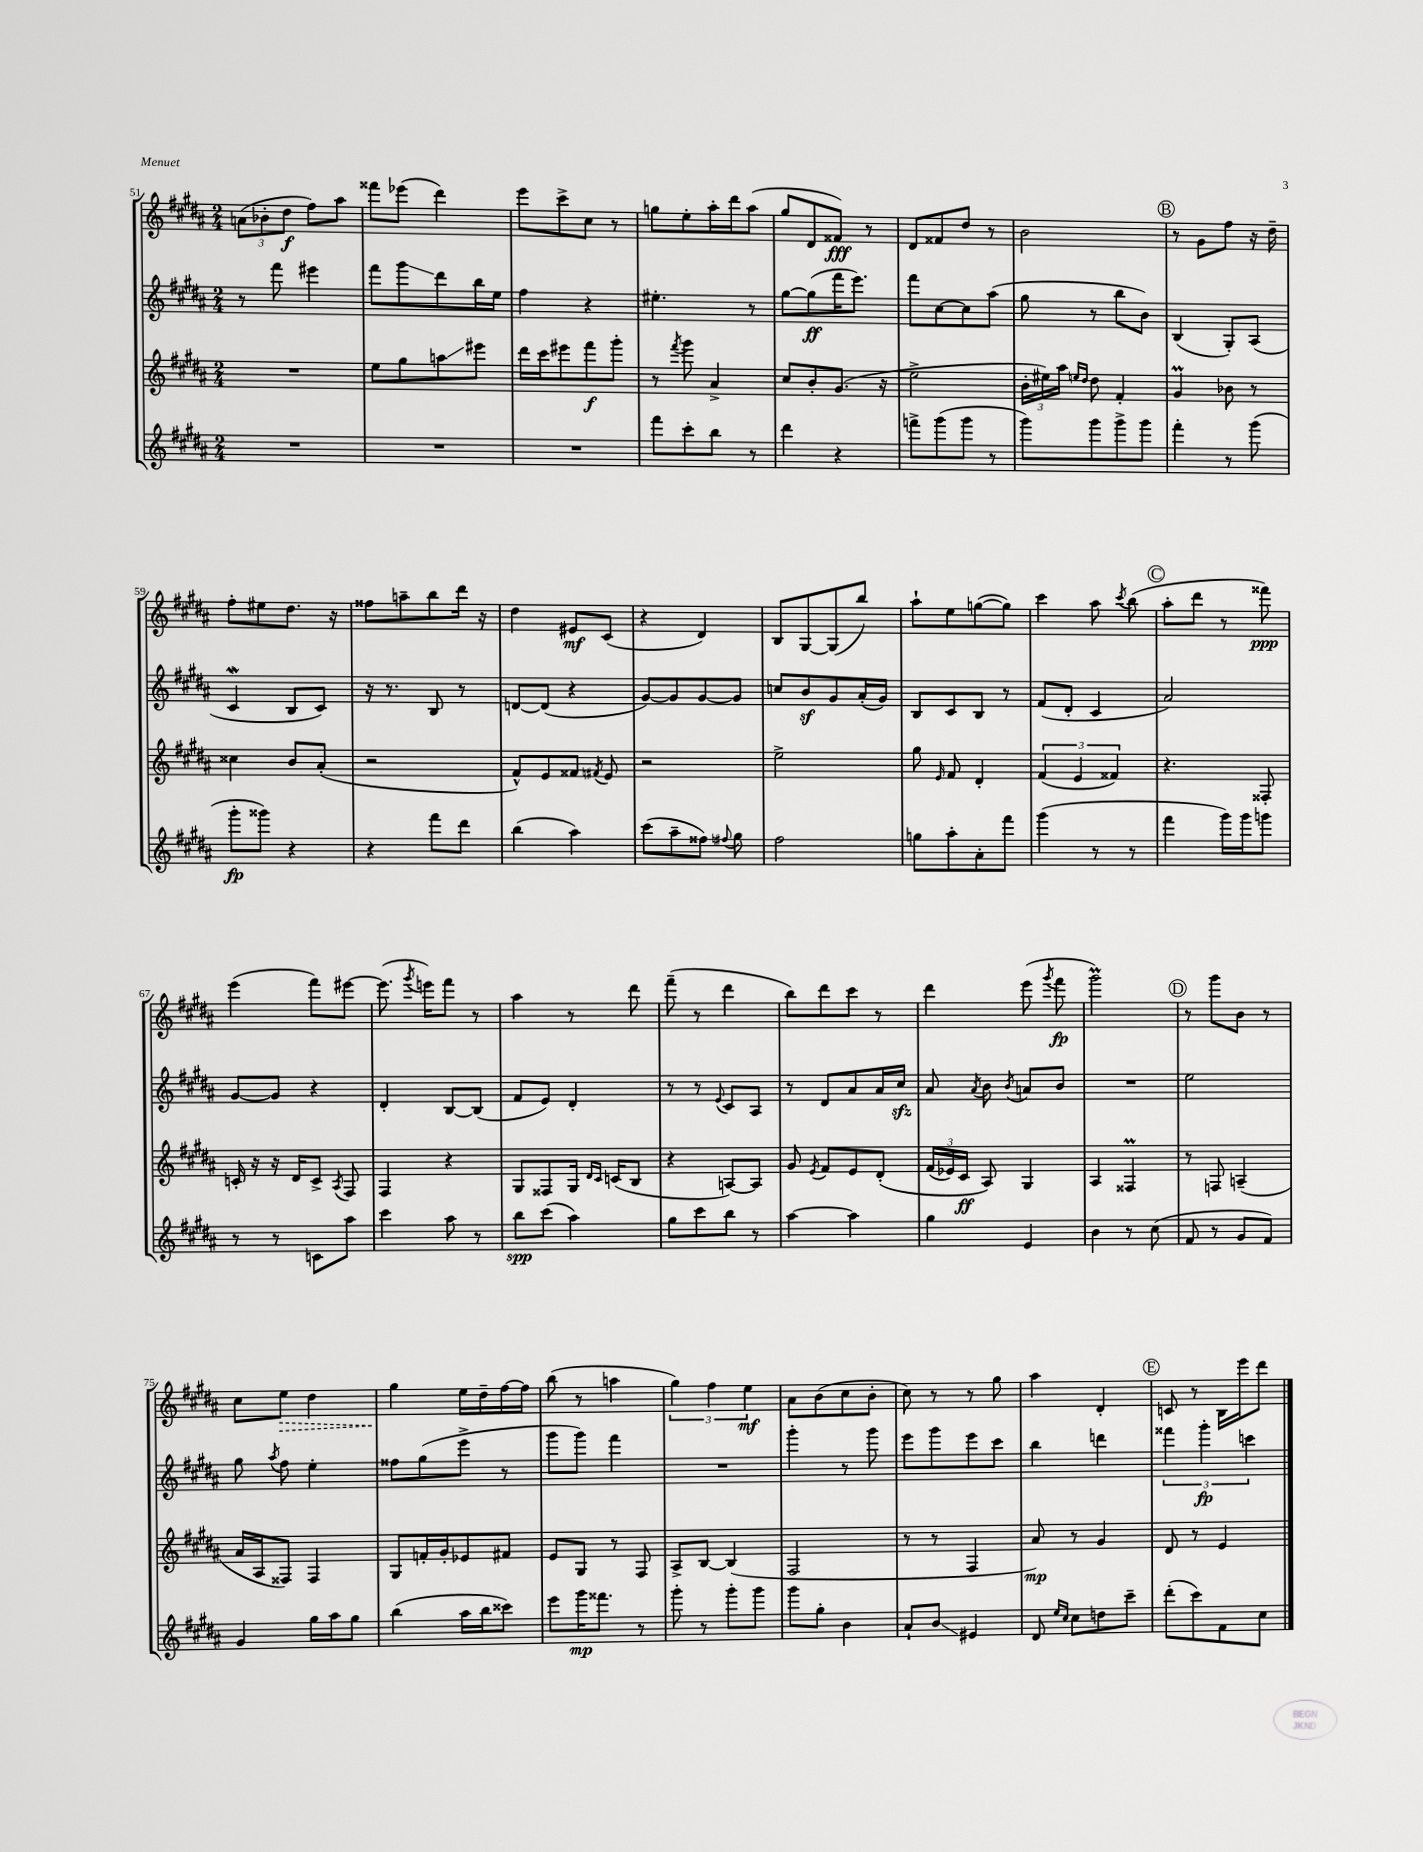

**kern	**kern	**kern	**kern
*staff4	*staff3	*staff2	*staff1
*clefG2	*clefG2	*clefG2	*clefG2
*k[f#c#g#d#a#]	*k[f#c#g#d#a#]	*k[f#c#g#d#a#]	*k[f#c#g#d#a#]
*M2/4	*M2/4	*M2/4	*M2/4
2r	2r	8r	(12a
.	.	.	12b-'
.	.	8fff#	.
.	.	.	12dd#
.	.	4eee#	8ff#)
.	.	.	8aa#
=	=	=	=
2r	8ee	8fff#	8fff##
.	8gg#	8ggg#	(8eee-
.	8aa	8ddd#	4ddd#)
.	8eee#	16bb	.
.	.	16ee	.
=	=	=	=
2r	16ddd#	4ff#	8eee
.	16ccc#	.	.
.	8eee#	.	8ccc#^
.	8fff#	4r	8cc#
.	8ggg#'	.	8r
=	=	=	=
8fff#	8r	4.ee#'	8gg
.	8qfff#	.	.
8ccc#'	8ggg#	.	8ee'
8bb	4a#^	.	16aa#'
.	.	.	16ddd#
8r	.	8r	(8aa#
=	=	=	=
4ddd#	8cc#	[8gg#	8gg#
.	8b'	(8gg#]	8d#
4r	(8.g#	16fff#	8f##)
.	.	8.eee)	.
.	.	.	8r
.	16r	.	.
=	=	=	=
8fff^	2ee^	8fff#	8d#
(8ggg#	.	[8cc#	8f##
8ggg#	.	8cc#]	8dd#
8r	.	(8aa#	8r
=	=	=	=
8ggg#)	24b'	8gg#	2b
.	24ee#)	.	.
.	24aa#	.	.
.	16qqee	.	.
.	16qqdd#	.	.
8ggg#	8dd#	8r	.
8ggg#^	4f#'	8bb	.
8ggg#	.	8b)	.
=	=	=	=
4fff#'	4g#	(4B	8r
.	.	.	8g#
8r	8b-	8G#')	8ff#
(8ggg#	8r	(8A#	16r
.	.	.	16dd#~
=	=	=	=
8ggg#'	4cc##	4c#	8ff#'
8ggg##)	.	.	8ee#
4r	8b	8B	8.dd#
.	(8a#'	8c#)	.
.	.	.	16r
=	=	=	=
4r	2r	16r	8ff##
.	.	8.r	.
.	.	.	8aa~
8fff#	.	8B	8bb
8ddd#	.	8r	16ddd#
.	.	.	16r
=	=	=	=
(4bb	8f#^^)	[8d	4dd#
.	8e	(8d]	.
4aa#)	8f##	4r	8e#
.	8qf#	.	.
.	8e	.	(8c#
=	=	=	=
(8ccc#	2r	[8g#)	4r
8aa#~	.	8g#]	.
8ff##)	.	[8g#	4d#)
8qqff#	.	.	.
8gg#	.	8g#]	.
=	=	=	=
2ff#	2ee^	8cc	8B
.	.	8b	[8G#
.	.	8g#	(8G#]
.	.	(16a#'	8bb)
.	.	16g#)	.
=	=	=	=
8gg	8gg#	8B	8aa#`
.	16qqe	.	.
8aa#'	8f#	8c#	8ee
8a#'	4d#'	8B	([8gg
8fff#	.	8r	8gg])
=	=	=	=
(4ggg#	(6f#	(8f#	4ccc#
.	.	8d#'	.
.	6e	.	.
8r	.	4c#	8aa#
.	6f##)	.	.
.	.	.	8qccc#
8r	.	.	(8bb
=	=	=	=
4fff#	4.r	2a#)	8aa#'
.	.	.	8ddd#
16ggg#)	.	.	8r
16ggg#	.	.	.
8ggg	8F##'	.	8fff##)
=	=	=	=
8r	16c'	[8g#	(4eee
.	16r	.	.
8r	16r	8g#]	.
.	16d#	.	.
8c	8c^	4r	8fff#)
.	8qA#	.	.
8aa#	8F#	.	[8eee#
=	=	=	=
4ccc#	4F#	4d#'	(8.eee#]
.	.	.	8qggg#
.	.	.	16eee)
8aa#	4r	[8B	8fff#
8r	.	(8B]	8r
=	=	=	=
8bb	8G#	8f#	4aa#
(8ccc#	8F##	8e)	.
4aa#)	16G#	4d#'	8r
.	16qqd#	.	.
.	16qqc#	.	.
.	(16c	.	.
.	8B	.	8ddd#
=	=	=	=
8gg#	4r	8r	(8fff#~
8ccc#	.	8r	8r
.	.	8qqe	.
8bb	[8A)	8c#	4ddd#
8r	8A]	8A#	.
=	=	=	=
[4aa#	8g#	8r	8bb)
.	8qe	.	.
.	8f#	8d#	8ddd#
4aa#]	8e	8a#	8ccc#
.	&(8d#'	16a#	8r
.	.	16cc#	.
=	=	=	=
4gg#	(24f#	8a#	4ddd#
.	24e-)	.	.
.	24c#	.	.
.	.	8qa#	.
.	8A#&)	8b	.
.	.	8qb	.
4e	4G#	8a	(8eee
.	.	.	8qggg#
.	.	8b	8fff#
=	=	=	=
4b	4A#	2r	2ggg#)
8r	4F##	.	.
(8cc#	.	.	.
=	=	=	=
8f#	8r	2ee	8r
8r	8F	.	8ggg#
8g#	(4A~	.	8b
8f#)	.	.	8r
=	=	=	=
4g#	16a#	8gg#	8cc#
.	16A#	.	.
.	.	8qaa#	.
.	8F##)	8ff#	8ee
16gg#	4F##	4ee'	4dd#
16aa#	.	.	.
8gg#	.	.	.
=	=	=	=
(4bb	8G#	8ff##	4gg#
.	16f'	(8gg#	.
.	16g#'	.	.
16aa#	8e-	8eee^	16ee
16bb	.	.	16dd#~
8ccc##)	8f#	8r	[16ff#
.	.	.	16ff#]
=	=	=	=
8eee	8e	8ggg#	(8bb
16ggg#	8G#	8ggg#)	8r
8.fff##	.	.	.
.	8r	4fff#	4aa
8r	8F#	.	.
=	=	=	=
8ggg#'	8A#^	2r	6gg#)
8r	[8B	.	.
.	.	.	6ff#
8ggg#'	(4B]	.	.
.	.	.	6ee
8ggg#	.	.	.
=	=	=	=
8ggg#	2F#	4ggg#'	8a#
8gg#'	.	.	(8b
4b	.	8r	8cc#
.	.	8ggg#	8b'
=	=	=	=
8a#`	8r	8eee	8cc#)
8b	8r	8ggg#	8r
4e#	4F#	8eee	8r
.	.	8ccc#	8gg#
=	=	=	=
8d#	8a#)	4bb	4aa#
16qqee	.	.	.
16qqcc#	.	.	.
8cc#	8r	.	.
8dd	4g#	4ddd	4d#'
8ccc#~	.	.	.
=	=	=	=
(8ddd#'	8d#	6fff##	8c
8ccc#)	8r	.	8r
.	.	6ggg#'	.
8f#	4e	.	16B
.	.	.	16eee
.	.	6ccc	.
8cc#	.	.	8ddd#
==	==	==	==
*-	*-	*-	*-
